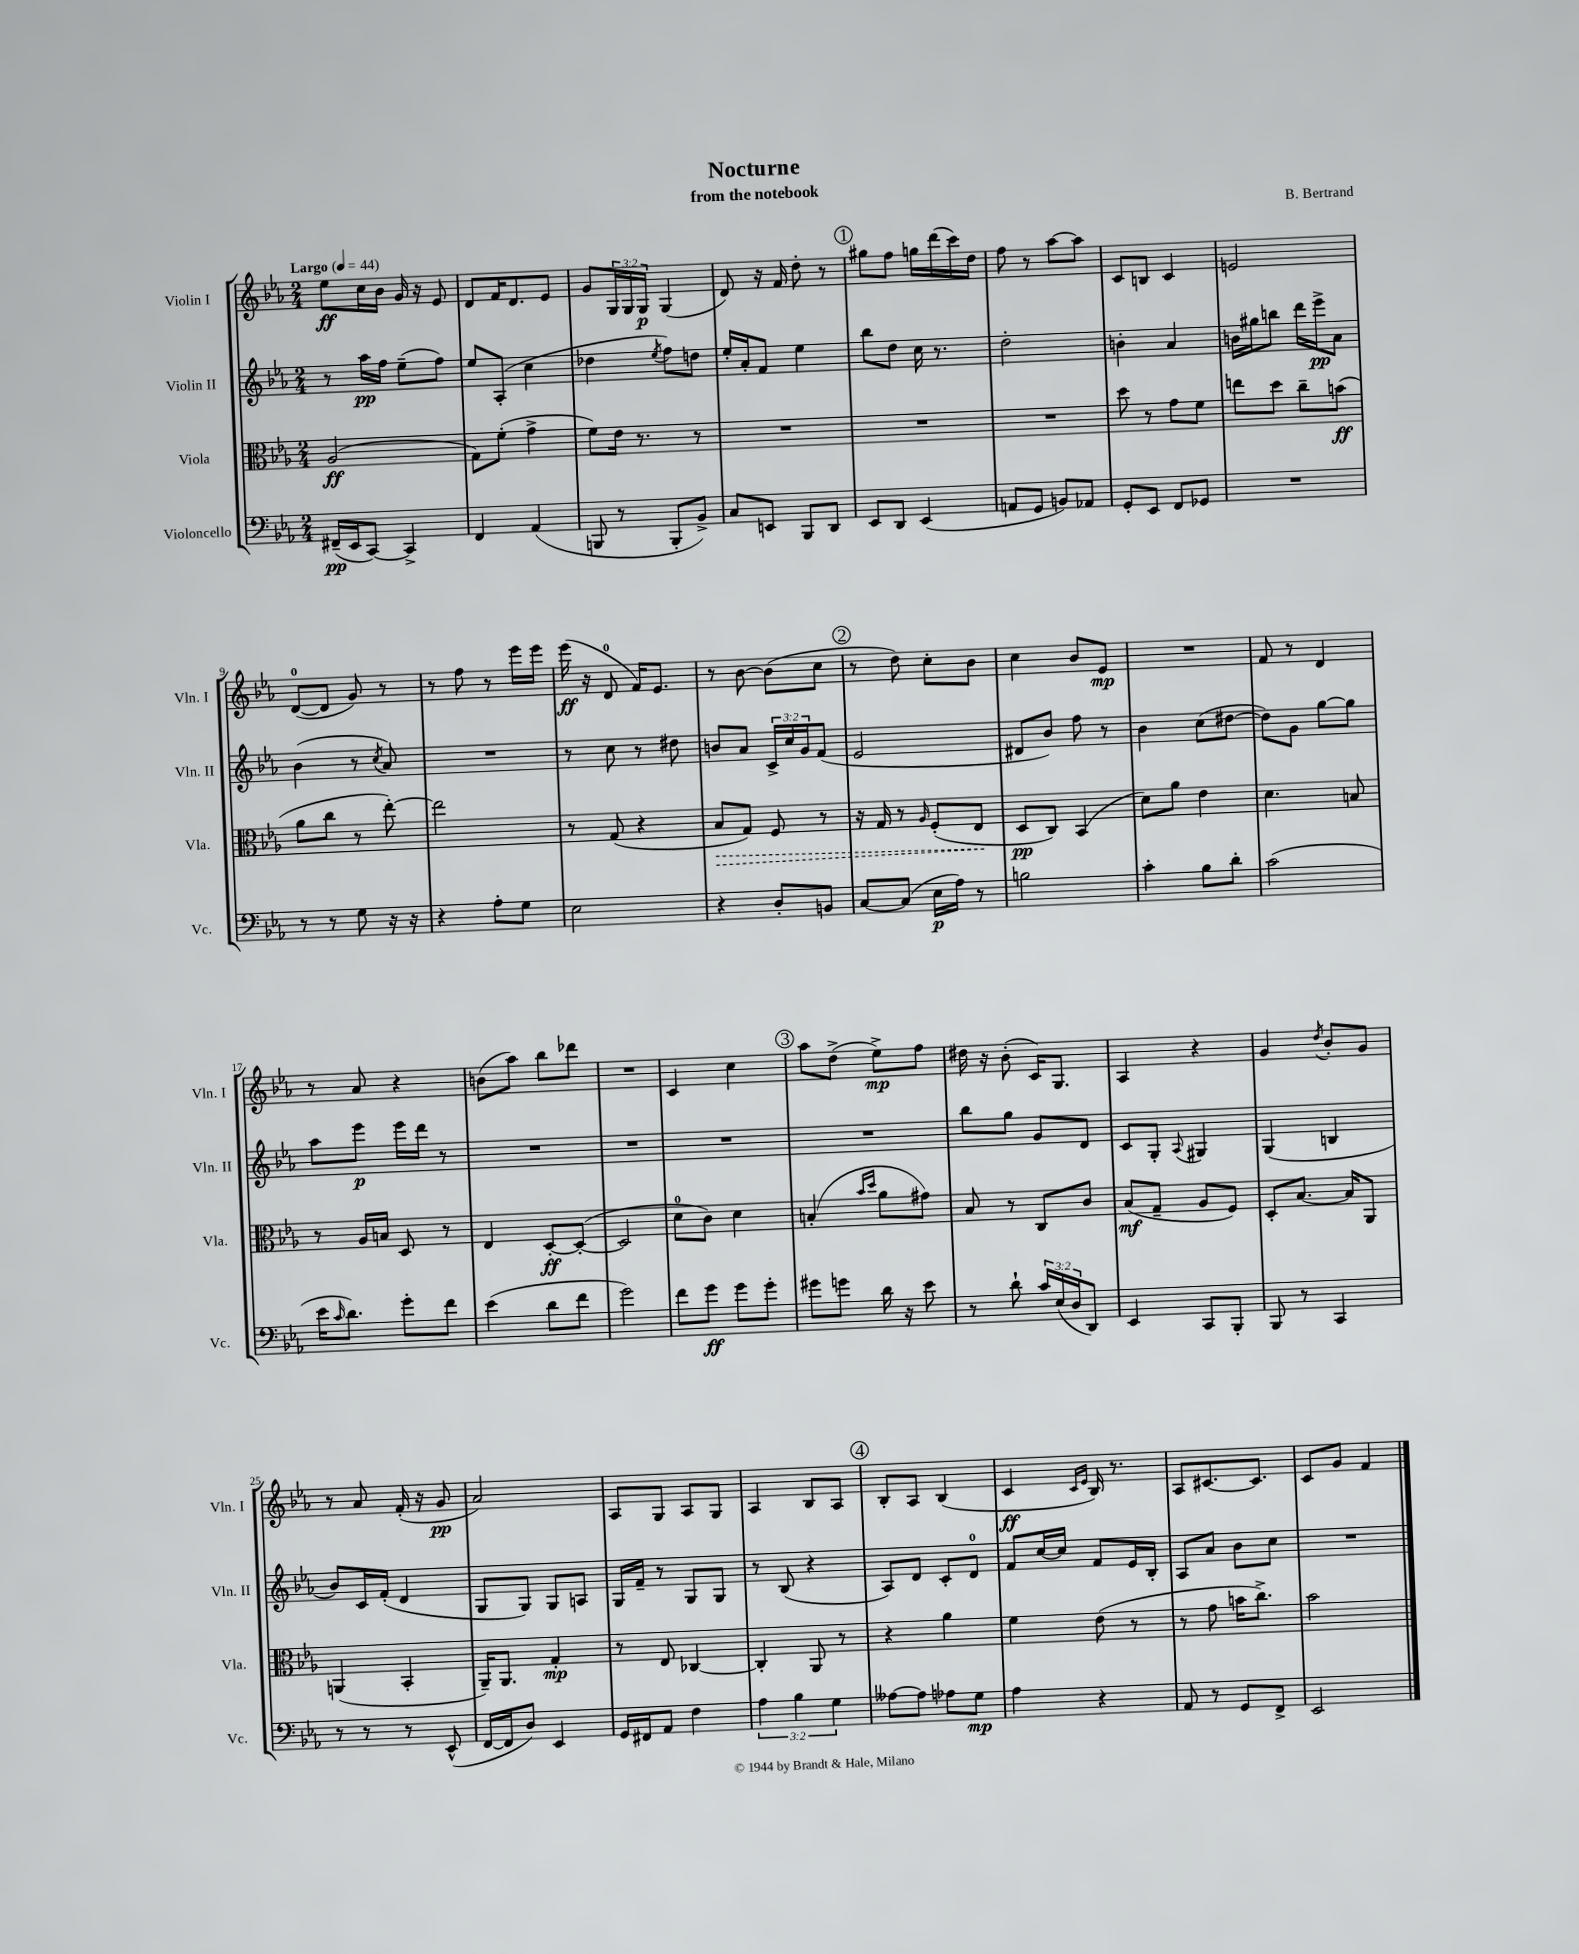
\header { title = "Nocturne" composer = "B. Bertrand" subtitle = "from the notebook" }
<<
\new StaffGroup <<
\new Staff = "s0" \with { instrumentName = "Violin I" shortInstrumentName = "Vln. I" } {
    \clef treble \key ees \major \numericTimeSignature \time 2/4 \override Staff.TupletNumber.text = #tuplet-number::calc-fraction-text \tempo "Largo" 4 = 44
    ees''8\ff c''16 bes'16 g'16 r16 ees'8 |
    d'8 f'16 d'8. ees'8 |
    g'8 \tuplet 3/2 { g16 g16 g16\p } g4( |
    d'8) r16 f'16 d''8-. r8 |
    \mark \markup { \circle "1" } gis''8 f''8 g''16 d'''16( c'''16) d''16 |
    f''8 r8 aes''8~ aes''8 |
    c'8 b8 c'4 |
    e'2 |
    d'8-0~( d'8 g'8) r8 |
    r8 f''8 r8 ees'''16 ees'''16 |
    ees'''16\ff( r16 d'8-0 f'16) ees'8. |
    r8 bes'8~ bes'8( c''8 |
    \mark \markup { \circle "2" } r8 d''8) c''8-. bes'8 |
    c''4 bes'8 ees'8\mp |
    R2 |
    f'8 r8 d'4 |
    r8 aes'8 r4 |
    b'8( aes''8) bes''8 des'''8 |
    R2 |
    c'4 c''4 |
    \mark \markup { \circle "3" } aes''8 d''8->( ees''8->\mp) f''8 |
    dis''16 r16 bes'8-.( c'16) g8. |
    aes4 r4 |
    g'4 \acciaccatura { d''8 } bes'8-. g'8 |
    r8 aes'8 f'16-.( r16 g'8\pp |
    aes'2) |
    aes8 g8 aes8 g8 |
    aes4 bes8 aes8 |
    \mark \markup { \circle "4" } bes8-. aes8 bes4( |
    c'4\ff \grace { c'16 ees'16 } bes16) r8. |
    aes8 cis'8.~ cis'8. |
    c'8 g'8 f'4 \bar "|." |
}
\new Staff = "s1" \with { instrumentName = "Violin II" shortInstrumentName = "Vln. II" } {
    \clef treble \key ees \major \numericTimeSignature \time 2/4 \override Staff.TupletNumber.text = #tuplet-number::calc-fraction-text
    r8 aes''16\pp f''16 ees''8--( f''8) |
    ees''8 aes8-.( c''4 |
    des''4 \acciaccatura { ees''8 } f''8) d''8 |
    ees''16-. aes'16-. f'8 ees''4 |
    \mark \markup { \circle "1" } bes''8 d''8 c''16 r8. |
    d''2-. |
    b'4-. aes'4 |
    b'16 gis''16 b''8 d'''16 ees'''16->\pp aes'8 |
    bes'4( r8 \acciaccatura { c''8 } aes'8) |
    R2 |
    r8 c''8 r8 dis''8 |
    b'8 aes'8 \tuplet 3/2 { c'16-> c''16 g'16 } f'8( |
    \mark \markup { \circle "2" } ees'2 |
    dis'8 bes'8) f''8 r8 |
    bes'4 c''8( dis''8~ |
    dis''8) g'8 g''8~ g''8 |
    aes''8 ees'''8\p ees'''16 d'''16 r8 |
    R2 |
    R2 |
    R2 |
    \mark \markup { \circle "3" } R2 |
    bes''8 g''8 g'8 d'8 |
    c'8 g8-. \appoggiatura { aes8 } gis4 |
    g4( b4 |
    bes'8) c'16 f'16-.( d'4 |
    g8 g8) g8 a8 |
    g16 f'16-- r8 g8 g8 |
    r8 bes8( r4 |
    \mark \markup { \circle "4" } aes8) d'8 c'8-. d'8-0 |
    f'8 c''16~ c''16 f'8 ees'16 bes16-. |
    aes8 aes'8 bes'8 c''8 |
    R2 \bar "|." |
}
\new Staff = "s2" \with { instrumentName = "Viola" shortInstrumentName = "Vla." } {
    \clef alto \key ees \major \numericTimeSignature \time 2/4
    aes2\ff( |
    g8) f'8-.( g'4-> |
    f'8) ees'16 r8. r8 |
    R2 |
    \mark \markup { \circle "1" } R2 |
    R2 |
    d''8 r8 g'8 f'8 |
    e''8 d''8 c''8-- b'8\ff( |
    aes'8 c''8 r8 ees''8~-.) |
    ees''2 |
    r8 g8( r4 |
    \once \override Hairpin.style = #'dashed-line bes8\> g8) f8 r8 |
    \mark \markup { \circle "2" } r16 g16 r8 \grace { aes16 } f8-.( ees8\! |
    d8\pp c8) bes,4( |
    d'8) aes'8 ees'4 |
    d'4. b8 |
    r8 aes16 b16 d8 r8 |
    ees4 d8~-.\ff d8~-.( |
    d2 |
    d'8-0 c'8) d'4 |
    \mark \markup { \circle "3" } b4-.( \grace { bes'16 d''16 } aes'8 gis'8) |
    bes8 r8 c8 c'8 |
    bes8\mf( g8-- aes8 f8) |
    d8-. bes8.~ bes16 aes,8 |
    a,4( bes,4-. |
    aes,16--) aes,8. g4-.\mp |
    r8 ees8 ces4~ |
    ces4-. aes,8 r8 |
    \mark \markup { \circle "4" } r4 aes'4 |
    f'4 ees'8( r8 |
    r8 g'8 b'16 c''8.->) |
    bes'2 \bar "|." |
}
\new Staff = "s3" \with { instrumentName = "Violoncello" shortInstrumentName = "Vc." } {
    \clef bass \key ees \major \numericTimeSignature \time 2/4 \override Staff.TupletNumber.text = #tuplet-number::calc-fraction-text
    fis,16--\pp( ees,16 c,8~) c,4-> |
    f,4 aes,4( |
    b,,8 r8 b,,8-. bes,8->) |
    c8 e,8 bes,,8 d,8 |
    \mark \markup { \circle "1" } ees,8 d,8 ees,4( |
    a,8 g,8 b,8) aes,8 |
    g,8-. ees,8 f,8 ges,8 |
    R2 |
    r8 r8 g8 r16 r16 |
    r4 aes8-. g8 |
    ees2 |
    r4 d8-. b,8 |
    \mark \markup { \circle "2" } c8~ c8( ees16\p aes16) r8 |
    b2 |
    c'4-. bes8 d'8-. |
    c'2( |
    ees'16 \grace { c'16 } d'8.) g'8-. f'8 |
    ees'4( d'8 f'8 |
    g'2) |
    f'8 g'8\ff g'8 g'8-. |
    \mark \markup { \circle "3" } gis'8 g'8 d'16 r16 ees'8 |
    r8 d'8-! \tuplet 3/2 { c'16 ees16( d16 } d,8) |
    ees,4 c,8 bes,,8-. |
    bes,,8 r8 c,4 |
    r8 r8 r8 ees,8-^( |
    f,16~ f,16 d8) ees,4 |
    g,16 fis,16 aes,8 f4 |
    \tuplet 3/2 { aes4 bes4 g4 } |
    \mark \markup { \circle "4" } aeses8~ aeses8 aes8 g8\mp |
    aes4 r4 |
    aes,8 r8 g,8 f,8-> |
    ees,2 \bar "|." |
}
>>
>>
